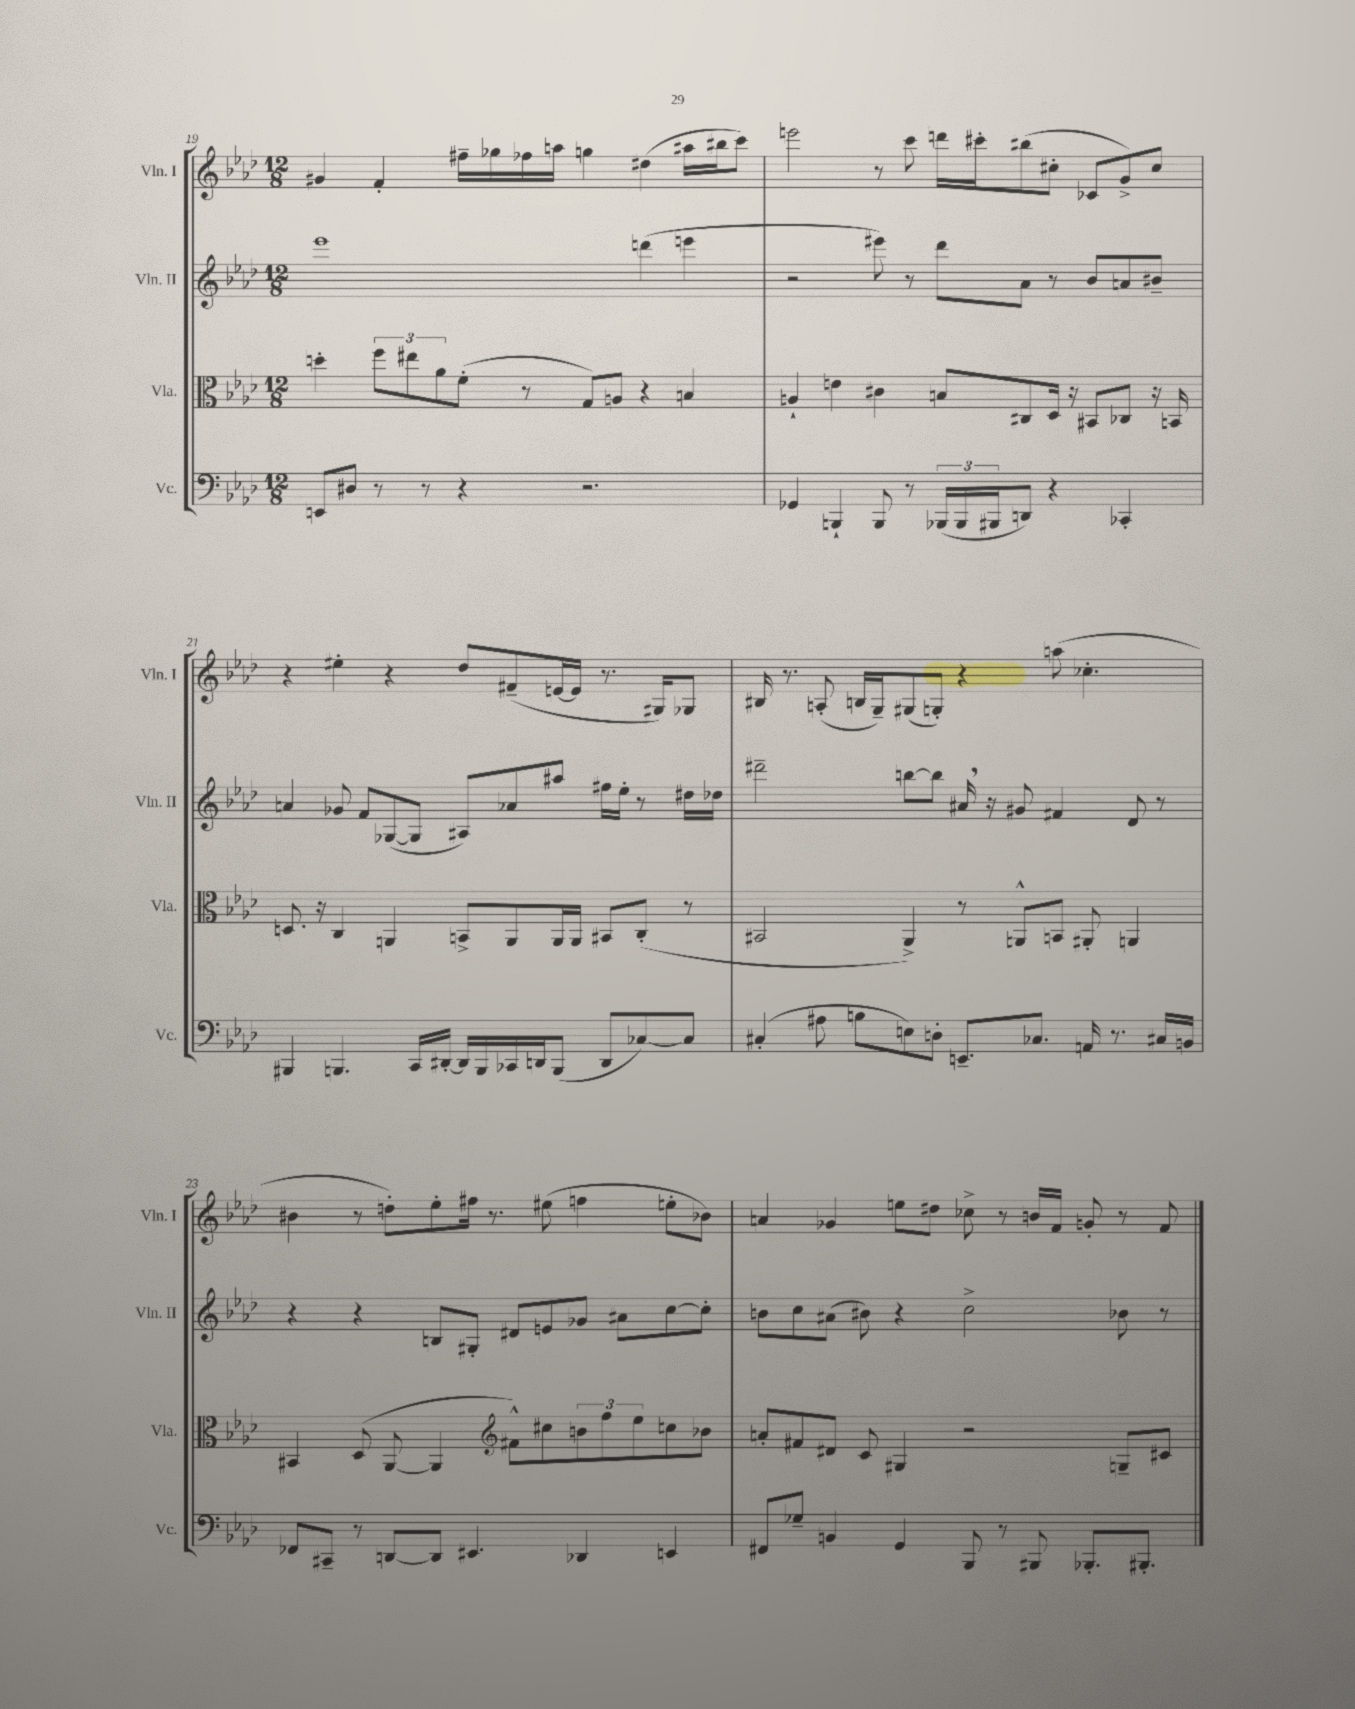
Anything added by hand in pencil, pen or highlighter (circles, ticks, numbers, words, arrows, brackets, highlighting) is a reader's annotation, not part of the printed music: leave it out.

**kern	**kern	**kern	**kern
*staff4	*staff3	*staff2	*staff1
*clefF4	*clefC3	*clefG2	*clefG2
*k[b-e-a-d-]	*k[b-e-a-d-]	*k[b-e-a-d-]	*k[b-e-a-d-]
*M12/8	*M12/8	*M12/8	*M12/8
8EE	4dd'	1eee-	4g#
8D#	.	.	.
8r	12ff	.	4f'
.	12ee#	.	.
8r	.	.	.
.	12a-	.	.
4r	(8f'	.	16ff#~
.	.	.	16gg-
.	8r	.	16ff-
.	.	.	16aa
2.r	8G)	.	4gg
.	8A	.	.
.	4r	(4ddd	(4dd#
.	4B	4eee	16aa#
.	.	.	16bb#
.	.	.	8ccc)
=	=	=	=
4GG-	4A`	2r	2eee
4BBB`	4e	.	.
8BBB	4c#	8eee#)	8r
8r	.	8r	8ccc
(24BBB-	8B	8ddd-	16ddd
24BBB-	.	.	.
.	.	.	16ccc#'
24BBB#	.	.	.
8DD)	8C#	8a-	(8bb#
4r	16D-	8r	8cc#'
.	16r	.	.
.	8BB#	8b-	8c-
4CC-'	8C-	8a	8g^)
.	16r	8b#~	8cc#
.	16BB	.	.
=	=	=	=
4BBB#	8.D	4a	4r
.	16r	.	.
4.BBB	4C	8g-	4ee#'
.	.	8f	.
.	4AA	([8G-	4r
16CC	.	8G-]	.
[16DD#'	.	.	.
16DD#]	8BB^	8A#)	8dd-
16BBB	.	.	.
16CC-	8AA	8a-	(8f#~
16DD	.	.	.
(8BBB	16AA	8aa#	[16e
.	16AA	.	16e]
8DD	8BB#	16ff#	8.r
.	.	16ee-'	.
[8C-)	(8C'	8r	.
.	.	.	16G#)
8C-]	8r	16dd#	8G-
.	.	16dd-	.
=	=	=	=
(4C#'	2BB#	2ddd#~	16B#
.	.	.	8.r
8A#	.	.	(8A'
8B	.	.	16B
.	.	.	16G~)
8E)	4AA-^)	[8bb	(8G#
8D'	.	8bb]	8G')
8.EE~	8r	16a#	4r
.	.	16r	.
.	8AA^^	8g#	.
8.C-	.	.	.
.	8BB	4f#	(8aa
16AA	8AA#'	.	4.cc-'
8.r	.	.	.
.	4AA	8d-	.
16C#	.	8r	.
16BB	.	.	.
=	=	=	=
8FF-	4BB#	4r	4b#
8CC#~	.	.	.
8r	(8D-	4r	8r
[8DD	[8AA-	.	8dd')
8DD]	4AA-]	8B	8ee-'
4.EE#	.	8G#'	16ff#
.	.	.	8.r
*	*clefG2	*	*
.	8f#^^)	8d#	.
.	8cc#	8e	(8ee#
4DD-	12b	8g-	4ff
.	12ff	.	.
.	.	8a#	.
.	12ee-	.	.
4EE	8cc	[8cc	8ee'
.	8b-	8cc']	8b-)
=	=	=	=
8FF#	8a'	8b	4a
8G-~	8f#	8cc	.
4BB	8d#	(8a#	4g-
.	8c	8b#)	.
4GG	4G#	4r	8ee
.	.	.	8dd#
8BBB-	2r	2cc^	8cc-^
8r	.	.	8r
8BBB#	.	.	16b
.	.	.	16f
8.BBB-'	.	.	8g'
.	8G~	8b-	8r
8.BBB#'	.	.	.
.	8c#	8r	8f
==	==	==	==
*-	*-	*-	*-
